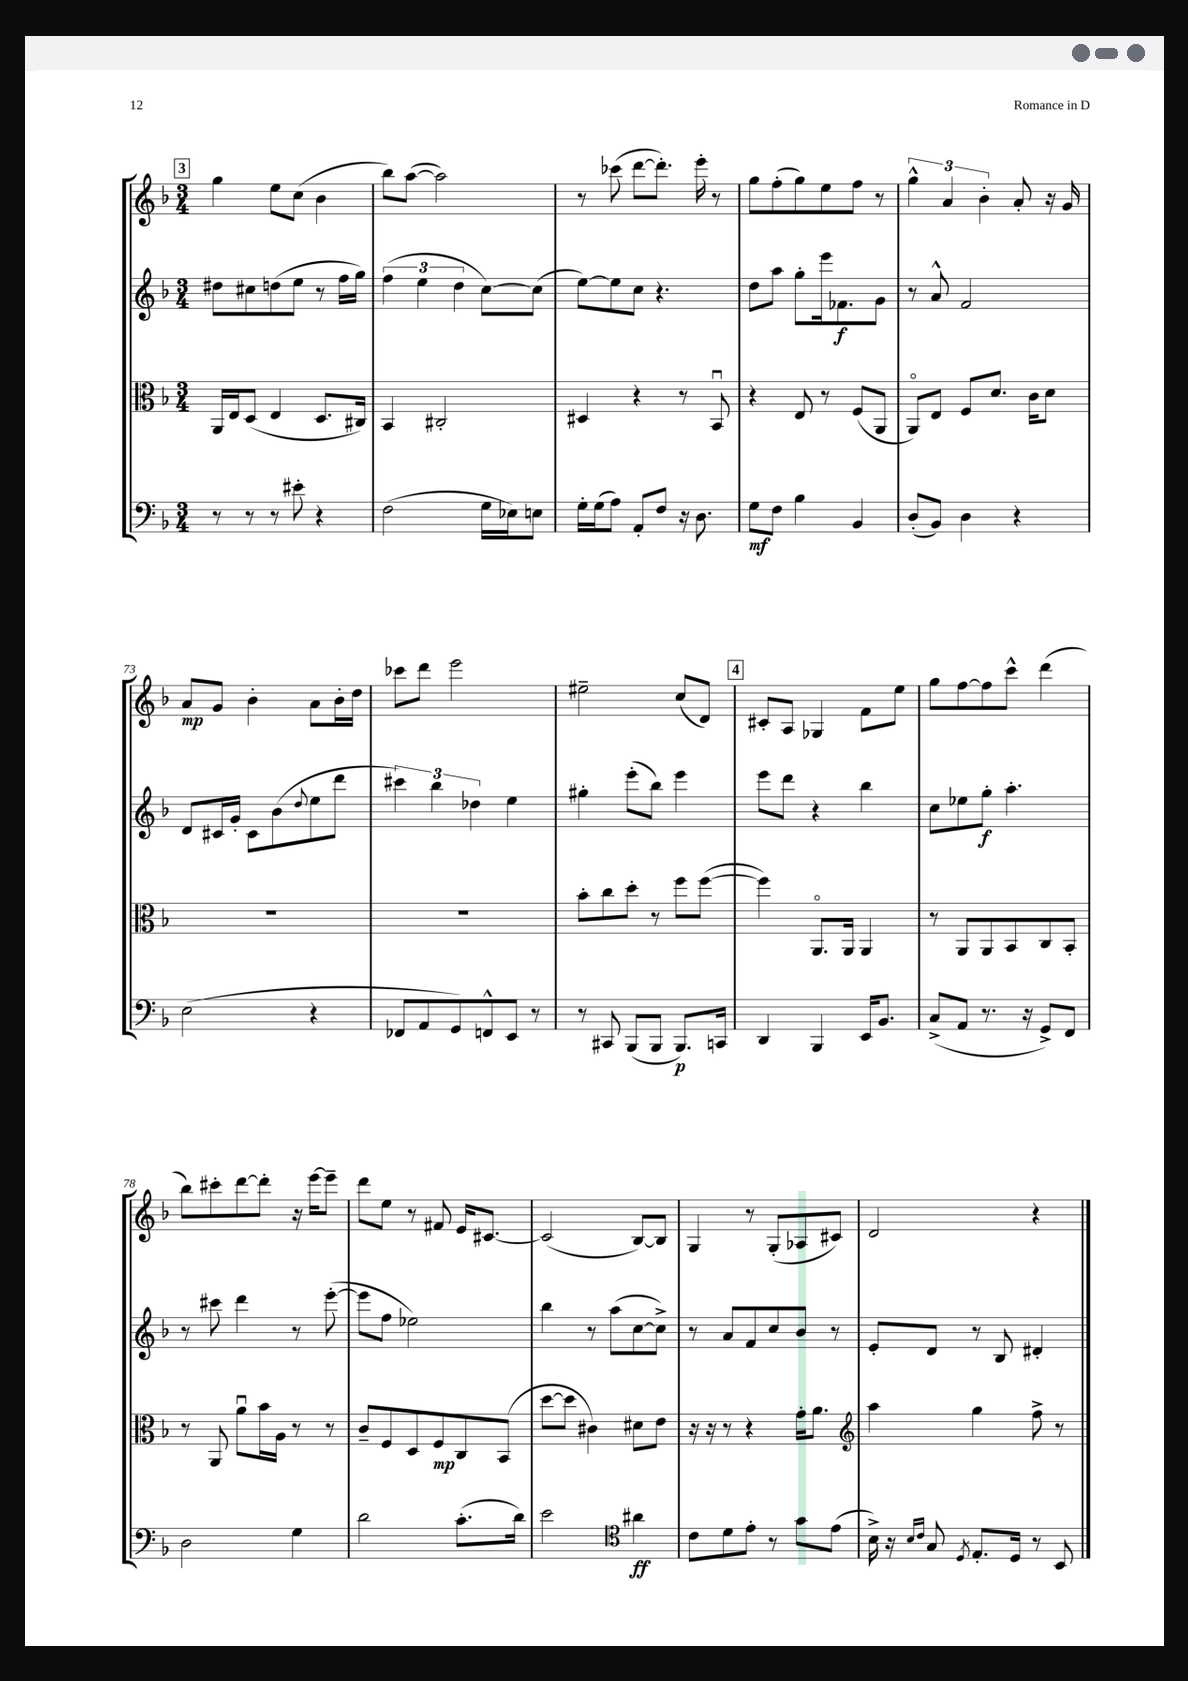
<<
\new StaffGroup <<
\new Staff = "s0" {
    \clef treble \key f \major \numericTimeSignature \time 3/4
    \mark \markup { \box "3" } g''4 e''8 c''8( bes'4 |
    bes''8) a''8~( a''2) |
    r8 ces'''8( d'''8~ d'''8.-.) e'''16-. r8 |
    g''8 f''8-.( g''8) e''8 f''8 r8 |
    \tuplet 3/2 { g''4-^ a'4 bes'4-. } a'8-. r16 g'16 |
    a'8\mp g'8 bes'4-. a'8 bes'16-. d''16 |
    ces'''8 d'''8 e'''2 |
    eis''2-- c''8( d'8) |
    \mark \markup { \box "4" } cis'8-. a8 ges4 f'8 e''8 |
    g''8 f''8~ f''8 c'''8-^ d'''4( |
    bes''8) cis'''8-. d'''8~ d'''8-. r16 e'''16~ e'''8-- |
    d'''8 e''8 r8 fis'8 e'16 cis'8.~ |
    cis'2( bes8~) bes8 |
    g4 r8 g8-.( aes8 cis'8) |
    d'2 r4 \bar "|." |
}
\new Staff = "s1" {
    \clef treble \key f \major \numericTimeSignature \time 3/4
    \mark \markup { \box "3" } dis''8 cis''8 d''8( e''8 r8 f''16 g''16) |
    \tuplet 3/2 { f''4( e''4 d''4 } c''8~) c''8( |
    e''8~) e''8 c''8 r4. |
    d''8 a''8 g''8-. e'''16 fes'8.\f g'8 |
    r8 a'8-^ f'2 |
    d'8 cis'16 g'16-. cis'8 bes'8( \appoggiatura { d''8 } e''8 d'''8 |
    \tuplet 3/2 { cis'''4) bes''4 des''4 } e''4 |
    gis''4-. e'''8-.( bes''8) e'''4 |
    \mark \markup { \box "4" } e'''8 d'''8 r4 bes''4 |
    c''8 ees''8 g''8-.\f a''4.-. |
    r8 cis'''8 d'''4 r8 e'''8~-.( |
    e'''8 f''8 ees''2) |
    bes''4 r8 a''8( c''8~ c''8->) |
    r8 a'8 f'8 c''8 bes'8 r8 |
    e'8-. d'8 r8 bes8 dis'4-. \bar "|." |
}
\new Staff = "s2" {
    \clef alto \key f \major \numericTimeSignature \time 3/4
    \mark \markup { \box "3" } a,16 e16 d8( e4 d8. cis16) |
    bes,4 cis2-. |
    dis4 r4 r8 bes,8\downbow |
    r4 e8 r8 f8( a,8 |
    a,8\flageolet) e8 f8 d'8. c'16 d'8 |
    R2. |
    R2. |
    bes'8-. c''8 d''8-. r8 f''8 f''8~( |
    \mark \markup { \box "4" } f''4) a,8.\flageolet a,16 a,4 |
    r8 a,8 a,8 bes,8 c8 bes,8-. |
    r8 a,8 a'8\downbow bes'16 a16 r8 r8 |
    c'8-- f8 d8 f8\mp c8 bes,8( |
    d''8~ d''8 cis'4) dis'8 e'8 |
    r16 r16 r8 r4 g'16-. a'8. |
    \clef treble a''4 g''4 f''8-> r8 \bar "|." |
}
\new Staff = "s3" {
    \clef bass \key f \major \numericTimeSignature \time 3/4
    \mark \markup { \box "3" } r8 r8 r8 eis'8-. r4 |
    f2( g16 ees16) e8 |
    g16-. g16( a8) a,8-. f8 r16 d8. |
    g8\mf f8 bes4 bes,4 |
    d8-.( bes,8) d4 r4 |
    e2( r4 |
    fes,8 a,8 g,8) f,8-^ e,8 r8 |
    r8 cis,8 bes,,8( bes,,8 bes,,8.\p) c,16 |
    \mark \markup { \box "4" } d,4 bes,,4 e,16 bes,8. |
    c8->( a,8 r8. r16 g,8->) f,8 |
    d2 g4 |
    d'2 c'8.-.( d'16) |
    e'2 \clef tenor ais'4\ff |
    c'8 d'8 e'8-. r8 g'8 e'8( |
    bes16->) r16 \grace { bes16 c'16 } g8 \acciaccatura { d8 } e8.-. d16 r8 bes,8 \bar "|." |
}
>>
>>
\layout { \context { \Score currentBarNumber = #68 } }
